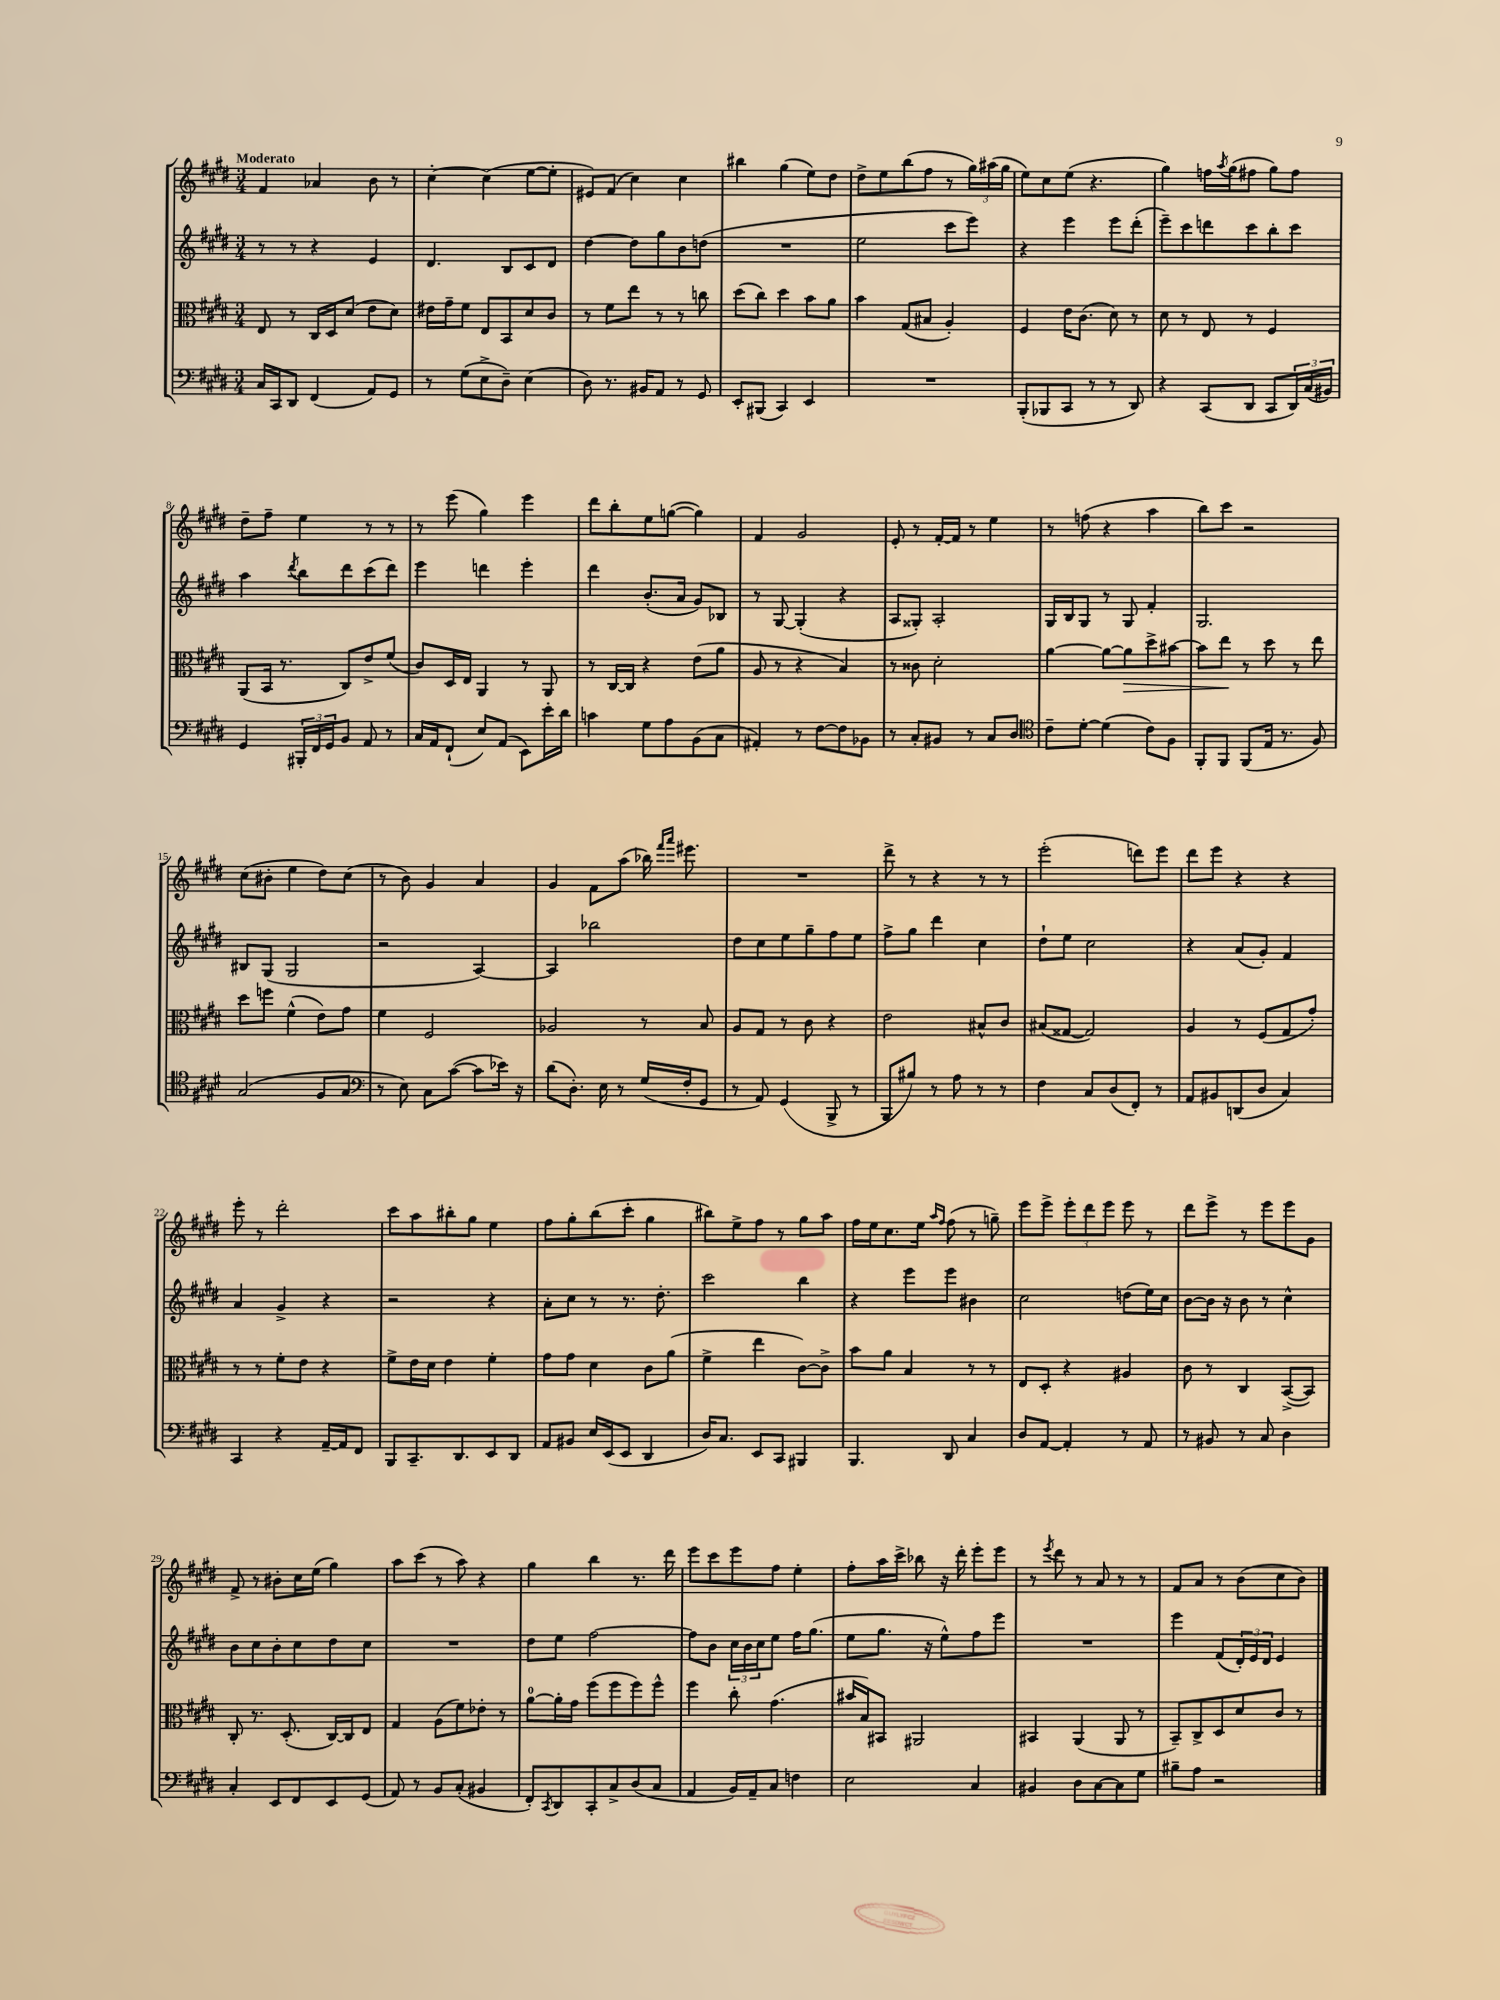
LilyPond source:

<<
\new StaffGroup <<
\new Staff = "s0" {
    \clef treble \key e \major \numericTimeSignature \time 3/4 \tempo "Moderato"
    fis'4 aes'4 b'8 r8 |
    cis''4~-. cis''4( e''8~ e''8-. |
    eis'8) fis'8( cis''4) cis''4 |
    bis''4 gis''4( e''8) dis''8 |
    dis''8-> e''8 b''8( fis''8 r8 \tuplet 3/2 { gis''16) ais''16( gis''16 } |
    e''8) cis''8 e''8( r4. |
    gis''4) f''16 \acciaccatura { a''8 } gis''16( fis''8 gis''8) fis''8 |
    dis''8-- fis''8-- e''4 r8 r8 |
    r8 e'''8( gis''4) e'''4 |
    dis'''8 b''8-. e''8 g''8~( g''4) |
    fis'4 gis'2 |
    e'8-. r8 fis'16~-. fis'16 r8 e''4 |
    r8 f''8( r4 a''4 |
    b''8) cis'''8 r2 |
    cis''8( bis'8-. e''4 dis''8) cis''8( |
    r8 b'8) gis'4 a'4 |
    gis'4 fis'8 a''8( bes''16) \grace { fis'''16 a'''16 } eis'''8. |
    R2. |
    dis'''8-> r8 r4 r8 r8 |
    e'''2-.( d'''8) e'''8 |
    dis'''8 e'''8 r4 r4 |
    e'''8-. r8 dis'''2-. |
    cis'''8 a''8 bis''8-. gis''8 e''4 |
    fis''8 gis''8-. b''8( cis'''8-. gis''4 |
    bis''8) e''8-> fis''8 r8 gis''8 a''8 |
    fis''16 e''16 cis''8. e''16 \grace { a''16 fis''16 } fis''8( r8 g''8--) |
    e'''8 e'''8-> \tuplet 3/2 { e'''8-. dis'''8 e'''8 } e'''8 r8 |
    dis'''8 e'''8-> r8 e'''8 e'''8 gis'8 |
    fis'8-> r8 bis'8-. cis''16 e''16( gis''4) |
    a''8 cis'''8( r8 a''8) r4 |
    gis''4 b''4 r8. dis'''16 |
    e'''8 cis'''8 e'''8 fis''8 e''4-. |
    fis''8-. a''16 cis'''16-> bes''8 r16 dis'''16-. e'''8-. e'''8 |
    r8 \acciaccatura { e'''8 } dis'''8 r8 a'8 r8 r8 |
    fis'8 a'8 r8 b'8( cis''8 b'8) \bar "|." |
}
\new Staff = "s1" {
    \clef treble \key e \major \numericTimeSignature \time 3/4
    r8 r8 r4 e'4 |
    dis'4. b8 cis'8 dis'8 |
    dis''4~ dis''8 gis''8 b'8 d''8( |
    R2. |
    e''2 cis'''8 e'''8) |
    r4 e'''4 e'''8 dis'''8-.( |
    e'''8--) cis'''8 d'''8 cis'''8 b''8-. cis'''8 |
    a''4 \acciaccatura { dis'''8 } b''8 dis'''8 cis'''8( dis'''8) |
    e'''4 d'''4 e'''4-. |
    dis'''4 b'8.-.( a'16 gis'8) bes8 |
    r8 gis8~ gis4-.( r4 |
    a8 gisis8-.) a2-. |
    gis16 b16 gis8 r8 gis8 fis'4-. |
    gis2. |
    bis8 gis8( gis2 |
    r2 a4~) |
    a4 bes''2 |
    dis''8 cis''8 e''8 gis''8-- fis''8 e''8 |
    fis''8-> gis''8 dis'''4 cis''4 |
    dis''8-! e''8 cis''2 |
    r4 a'8( gis'8-.) fis'4 |
    a'4 gis'4-> r4 |
    r2 r4 |
    a'8-. cis''8 r8 r8. dis''8.-. |
    cis'''2 b''4 |
    r4 e'''8 e'''8 bis'4 |
    cis''2 d''8( e''16) cis''16 |
    b'8~ b'16 r16 b'8 r8 cis''4-^ |
    b'8 cis''8 b'8-. cis''8 dis''8 cis''8 |
    R2. |
    dis''8 e''8 fis''2~ |
    fis''8 b'8 \tuplet 3/2 { cis''16 b'16 cis''16 } e''8 fis''16 gis''8.( |
    e''8 gis''8. r16 e''8-^) fis''8 e'''8 |
    R2. |
    e'''4 fis'8( \tuplet 3/2 { dis'16-.) e'16 dis'16 } e'4 \bar "|." |
}
\new Staff = "s2" {
    \clef alto \key e \major \numericTimeSignature \time 3/4
    e8 r8 cis16 dis16 dis'8( e'8 dis'8) |
    eis'16 gis'16-- fis'8 e8 b,8 dis'8 cis'8 |
    r8 fis'8 e''8 r8 r8 c''8 |
    dis''8( cis''8) dis''4 b'8 a'8 |
    b'4 gis8( bis8 a4-.) |
    fis4 e'16 cis'8.( dis'8) r8 |
    dis'8 r8 e8 r8 fis4 |
    a,8( b,16 r8. cis8) e'8-> fis'8( |
    cis'8) dis16 e16 a,4 r8 a,8 |
    r8 cis16~ cis16 r4 e'8( a'8 |
    a8 r8 r4 b4) |
    r8 cisis'8 dis'2-. |
    a'4~ a'8~ a'8\> dis''8-> bis'8~ |
    bis'8 e''8\! r8 dis''8 r8 e''8 |
    dis''8 f''8 fis'4-^( e'8) gis'8 |
    fis'4 fis2 |
    aes2 r8 b8 |
    a8 gis8 r8 cis'8 r4 |
    e'2 bis8-^ cis'8 |
    bis8( gisis8~ gisis2) |
    a4 r8 fis8( gis8 gis'8-.) |
    r8 r8 fis'8-. e'8 r4 |
    fis'8-> e'16 dis'16 e'4 fis'4-. |
    gis'8 gis'8 dis'4 cis'8 a'8( |
    fis'4-> e''4 cis'8~) cis'8-> |
    b'8 a'8 b4 r8 r8 |
    e8 dis8-. r4 ais4 |
    cis'8 r8 cis4 b,8~->( b,8) |
    cis8-. r8. dis8.-.( cis16~) cis16 e8 |
    gis4 a8( fis'8) ees'8-. r8 |
    a'8-0~ a'16-. gis'16 fis''8( fis''8 fis''8) fis''8-^ |
    fis''4 cis''8-. gis'4.( |
    bis'16 b16) bis,8 ais,2 |
    bis,4 a,4( a,8 r8 |
    b,8--) cis8-> dis8 dis'8 cis'8 r8 \bar "|." |
}
\new Staff = "s3" {
    \clef bass \key e \major \numericTimeSignature \time 3/4
    cis16 cis,16 dis,8 fis,4( a,8) gis,8 |
    r8 gis8( e8-> dis8--) e4( |
    dis8) r8. bis,16 a,8 r8 gis,8 |
    e,8-. bis,,8( cis,4) e,4 |
    R2. |
    b,,8-.( bes,,8 cis,8 r8 r8 dis,8) |
    r4 cis,8( dis,8 cis,8 \tuplet 3/2 { dis,16) cis16( bis,16) } |
    gis,4 \tuplet 3/2 { bis,,16-. fis,16 gis,16 } b,8 a,8 r8 |
    cis16 a,16 fis,8-!( e8) a,8( e,8) e'16-. dis'16 |
    c'4 gis8 a8 b,8( cis8 |
    ais,4-.) r8 fis8~ fis8 bes,8 |
    r8 cis8-. bis,8 r8 cis8 dis8 |
    \clef tenor cis'8-- dis'8~-. dis'4( cis'8) fis8 |
    fis,8-. fis,8 fis,8( e16 r8. fis8) |
    gis2( fis8 gis8 |
    \clef bass r8 e8) cis8 cis'8~( cis'8 ees'16) r16 |
    dis'8( dis8.-.) e16 r8 gis16( fis16-. gis,8 |
    r8 a,8) gis,4( b,,8-> r8 |
    b,,8 bis8) r8 a8 r8 r8 |
    fis4 cis8 dis8( fis,8-.) r8 |
    a,8 bis,8 d,8( dis8 cis4) |
    cis,4 r4 a,16~-- a,16 fis,8 |
    b,,8 cis,8.-- dis,8. e,8 dis,8 |
    a,8 bis,8 e16 e,16( e,8 dis,4 |
    dis16) cis8. e,8 cis,8 bis,,4 |
    b,,4. dis,8 cis4 |
    dis8 a,8~ a,4-. r8 a,8 |
    r8 bis,8 r8 cis8 dis4 |
    cis4-. e,8 fis,8 e,8 gis,8( |
    a,8) r8 b,8 cis8-.( bis,4 |
    fis,8-.) \acciaccatura { cis,8 } dis,8 cis,8-. cis8-> dis8( cis8 |
    a,4 b,16) a,16-- cis8 f4 |
    e2 cis4 |
    bis,4 dis8 cis8~ cis8 gis8 |
    bis8-- a8 r2 \bar "|." |
}
>>
>>
